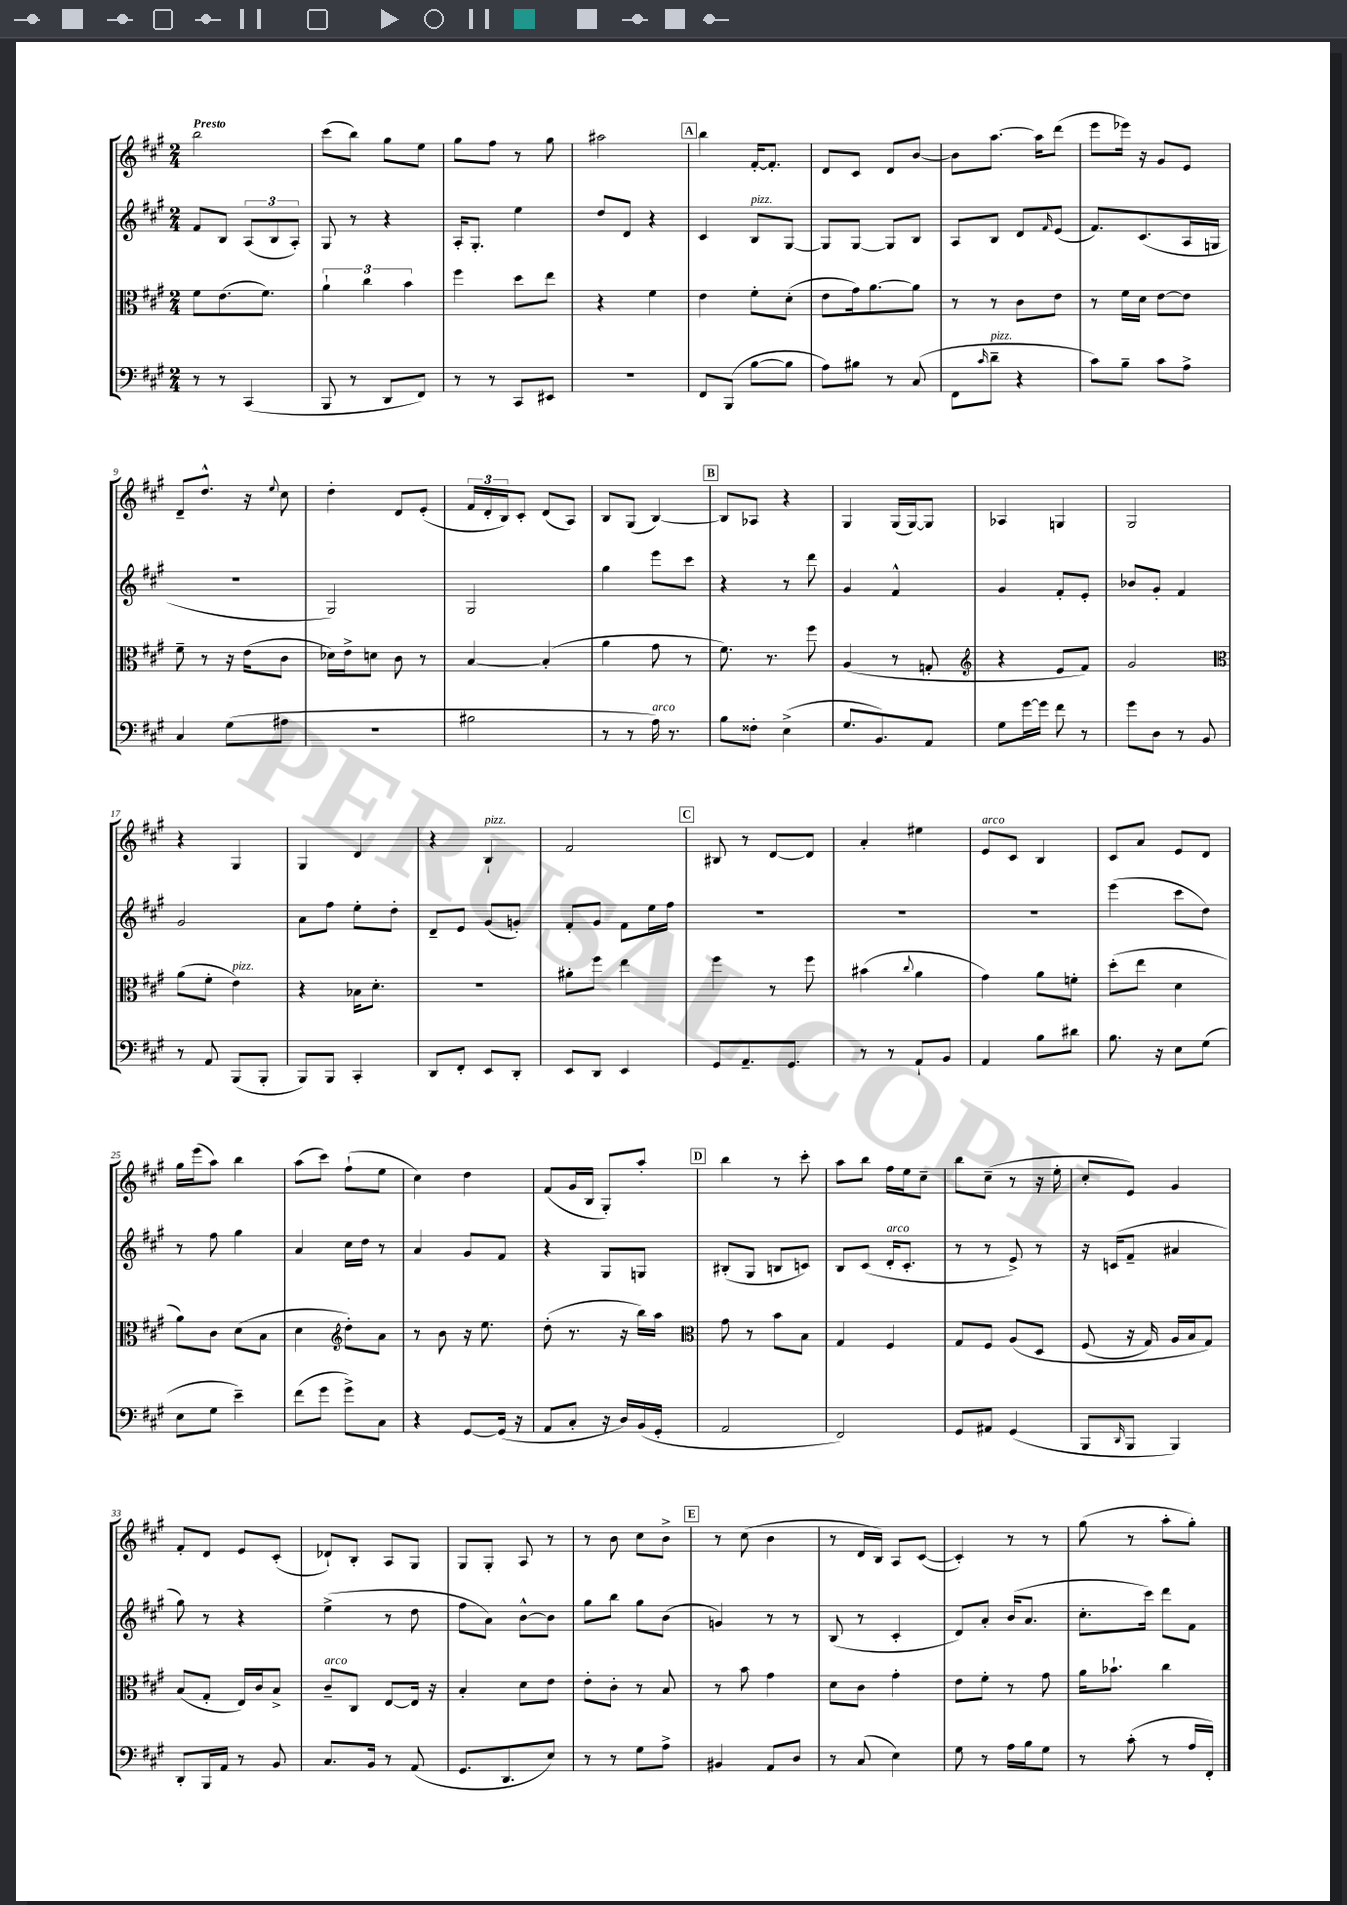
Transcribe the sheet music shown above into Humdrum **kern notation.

**kern	**kern	**kern	**kern
*staff4	*staff3	*staff2	*staff1
*clefF4	*clefC3	*clefG2	*clefG2
*k[f#c#g#]	*k[f#c#g#]	*k[f#c#g#]	*k[f#c#g#]
*M2/4	*M2/4	*M2/4	*M2/4
8r	8f#	8f#	2bb
8r	(8.e	8B	.
(4CC#	.	(12A	.
.	8.f#)	.	.
.	.	12B	.
.	.	12A')	.
=	=	=	=
8BBB	6a`	8G#	(8ccc#
8r	.	8r	8bb)
.	6cc#	.	.
8DD	.	4r	8gg#
.	6b	.	.
8FF#)	.	.	8ee
=	=	=	=
8r	4ff#	16A'	8gg#
.	.	8.G#'	.
8r	.	.	8ff#
8CC#	8dd	4ee	8r
8EE#	8ee	.	8gg#
=	=	=	=
2r	4r	8dd	2aa#
.	.	8d	.
.	4f#	4r	.
=	=	=	=
8FF#	4e	4c#	4bb
(8BBB	.	.	.
[8B	8f#'	8B	[16f#'
.	.	.	8.f#']
8B]	(8d'	[8G#	.
=	=	=	=
8A)	8e	8G#]	8d
8B#	16g#)	[8G#	8c#
.	[8.a	.	.
8r	.	8G#]	8d
(8C#	8a]	8B	[8b
=	=	=	=
8FF#	8r	8A	8b]
16qqc#	.	.	.
8d~	8r	8B	[8.aa
4r	8c#	8d	.
.	.	.	16aa]
.	.	16qqf#	.
.	8e	(8e	(8ddd
=	=	=	=
8c#)	8r	8.f#)	8eee
8B~	16f#	.	16eee-)
.	16d	(8.c#	16r
8c#	[8e	.	8g#
8A^	8e]	16A	8e
.	.	16G	.
=	=	=	=
4C#	8f#~	2r	8d~
.	8r	.	8.dd^^
(8G#	16r	.	.
.	(16e	.	16r
.	.	.	8qqee
8A#	8c#	.	8cc#
=	=	=	=
2r	16d-)	2G#)	4dd'
.	16e^	.	.
.	8d	.	.
.	8c#	.	8d
.	8r	.	(8e'
=	=	=	=
2B#	[4B	2G#	24f#
.	.	.	24d'
.	.	.	24B)
.	.	.	8c#'
.	(4B']	.	(8d
.	.	.	8A)
=	=	=	=
8r	4a	4gg#	8B
8r	.	.	(8G#
16A)	8g#	8eee	[4B)
8.r	.	.	.
.	8r	8ccc#	.
=	=	=	=
8B	8.f#)	4r	8B]
8F##'	.	.	8A-
.	8.r	.	.
(4E^	.	8r	4r
.	8ff#	8ddd	.
=	=	=	=
8.G#	(4A	4g#	4G#
8.BB)	.	.	.
.	8r	4f#^^	(16G#
.	.	.	[16G#)
8AA	8G'	.	8G#]
=	=	=	=
*	*clefG2	*	*
8G#	4r	4g#	4A-
[16g#	.	.	.
16g#]	.	.	.
8f#	8e	8f#'	4G
8r	8f#)	8e'	.
=	=	=	=
8g#	2g#	8b-	2G#
8D	.	8g#'	.
8r	.	4f#	.
8BB	.	.	.
=	=	=	=
*	*clefC3	*	*
8r	(8a	2g#	4r
8AA	8f#'	.	.
(8BBB	4e)	.	4G#
8BBB'	.	.	.
=	=	=	=
8BBB)	4r	8a	4G#
8BBB	.	8ff#	.
4CC#'	16B-	8ee'	4d
.	8.d'	.	.
.	.	8dd'	.
=	=	=	=
8DD	2r	8d~	4r
8FF#'	.	8e	.
8EE	.	(8g#	4B`
8DD'	.	8g')	.
=	=	=	=
8EE	8a#'	8f#'	2f#
8DD	8ff#	8g#	.
4EE	4ee	8f#	.
.	.	16ee	.
.	.	16ff#	.
=	=	=	=
8GG#	4ff#	2r	8B#
8.AA~	.	.	8r
.	8r	.	[8d
8.GG#	.	.	.
.	8ff#	.	8d]
=	=	=	=
8r	(4b#	2r	4a'
8r	.	.	.
.	8qqcc#	.	.
8AA`	4a	.	4ee#
8BB	.	.	.
=	=	=	=
4AA	4g#)	2r	8e
.	.	.	8c#
8B	8a	.	4B
8d#	8f'	.	.
=	=	=	=
8.B	(8dd'	(4eee	8c#
.	8ee	.	8a
16r	.	.	.
8E	4d	8ccc#	8e
(8G#	.	8dd)	8d
=	=	=	=
8E	8a)	8r	16gg#
.	.	.	(16eee
8G#	8c#	8ff#	8aa)
4e~)	(8d	4gg#	4bb
.	8B	.	.
=	=	=	=
(8f#	4d	4a	(8aa
8g#	.	.	8ccc#)
*	*clefG2	*	*
8g#^)	8dd')	16cc#	(8ff#`
.	.	16dd	.
8C#	8a	8r	8ee
=	=	=	=
4r	8r	4a	4cc#)
.	8b	.	.
[8GG#	16r	8g#	4dd
.	8.ee	.	.
(16GG#]	.	8f#	.
16r	.	.	.
=	=	=	=
8AA	(8dd'	4r	(8f#
8C#'	8.r	.	16g#
.	.	.	16B
16r	.	8G#	8G#')
16D)	16r	.	.
(16BB	16bb)	8G	8aa'
16GG#'	16aa	.	.
=	=	=	=
*	*clefC3	*	*
2AA	8g#	(8B#'	4bb
.	8r	8G#	.
.	8b	8B	8r
.	8B	8c)	8ccc#'
=	=	=	=
2FF#)	4G#	8B	8aa
.	.	(8c#	8bb
.	4F#	16d'	16ff#
.	.	8.c#'	16ee
.	.	.	8cc#~
=	=	=	=
8GG#	8G#	8r	8bb
8AA#	8F#	8r	(8cc#~
(4GG#	&(8A	8e^)	8r
.	8D	8r	16r
.	.	.	16ee'
=	=	=	=
8BBB	(8F#	16r	8cc#'
.	.	(16c	.
16qqDD	.	.	.
8BBB	16r	8f#~	8e)
.	16G#)	.	.
4BBB)	16A	4a#	4g#
.	16B	.	.
.	8G#&)	.	.
=	=	=	=
8DD'	(8B	8gg#)	8f#'
16BBB	8G#'	8r	8d
16AA	.	.	.
8r	16E)	4r	8e
.	16c#	.	.
8BB	8B^	.	(8c#'
=	=	=	=
8.C#	8c#~	(4ee^	8d-`)
.	8C#	.	8B'
16BB	.	.	.
8r	[8E	8r	8A
(8AA	16E]	8dd	8G#
.	16r	.	.
=	=	=	=
8.GG#	4B'	8ff#	8G#
.	.	8a)	8G#'
8.DD	.	.	.
.	8d	[8b^^	8A
8E)	8e	8b]	8r
=	=	=	=
8r	8e'	8gg#	8r
8r	8c#'	8bb	8b
8G#	8r	8gg#	8cc#
8A^	8B	(8b	8b^
=	=	=	=
4BB#	8r	4g)	8r
.	8b	.	(8cc#
8AA	4g#	8r	4b
8D	.	8r	.
=	=	=	=
8r	8d	(8B	8r
(8C#	8c#	8r	16d
.	.	.	16B)
4E)	4g#'	4c#'	8A
.	.	.	([8c#
=	=	=	=
8G#	8e	8d)	4c#'])
8r	8f#'	8a'	.
16A	8r	(16b	8r
16B	.	8.a	.
8G#	8g#	.	8r
=	=	=	=
8r	16a	8.cc#'	(8gg#
.	8.b-`	.	.
(8c#'	.	.	8r
.	.	16ccc#)	.
8r	4cc#	8ddd	8aa'
16A	.	8f#	8gg#')
16FF#')	.	.	.
==	==	==	==
*-	*-	*-	*-
